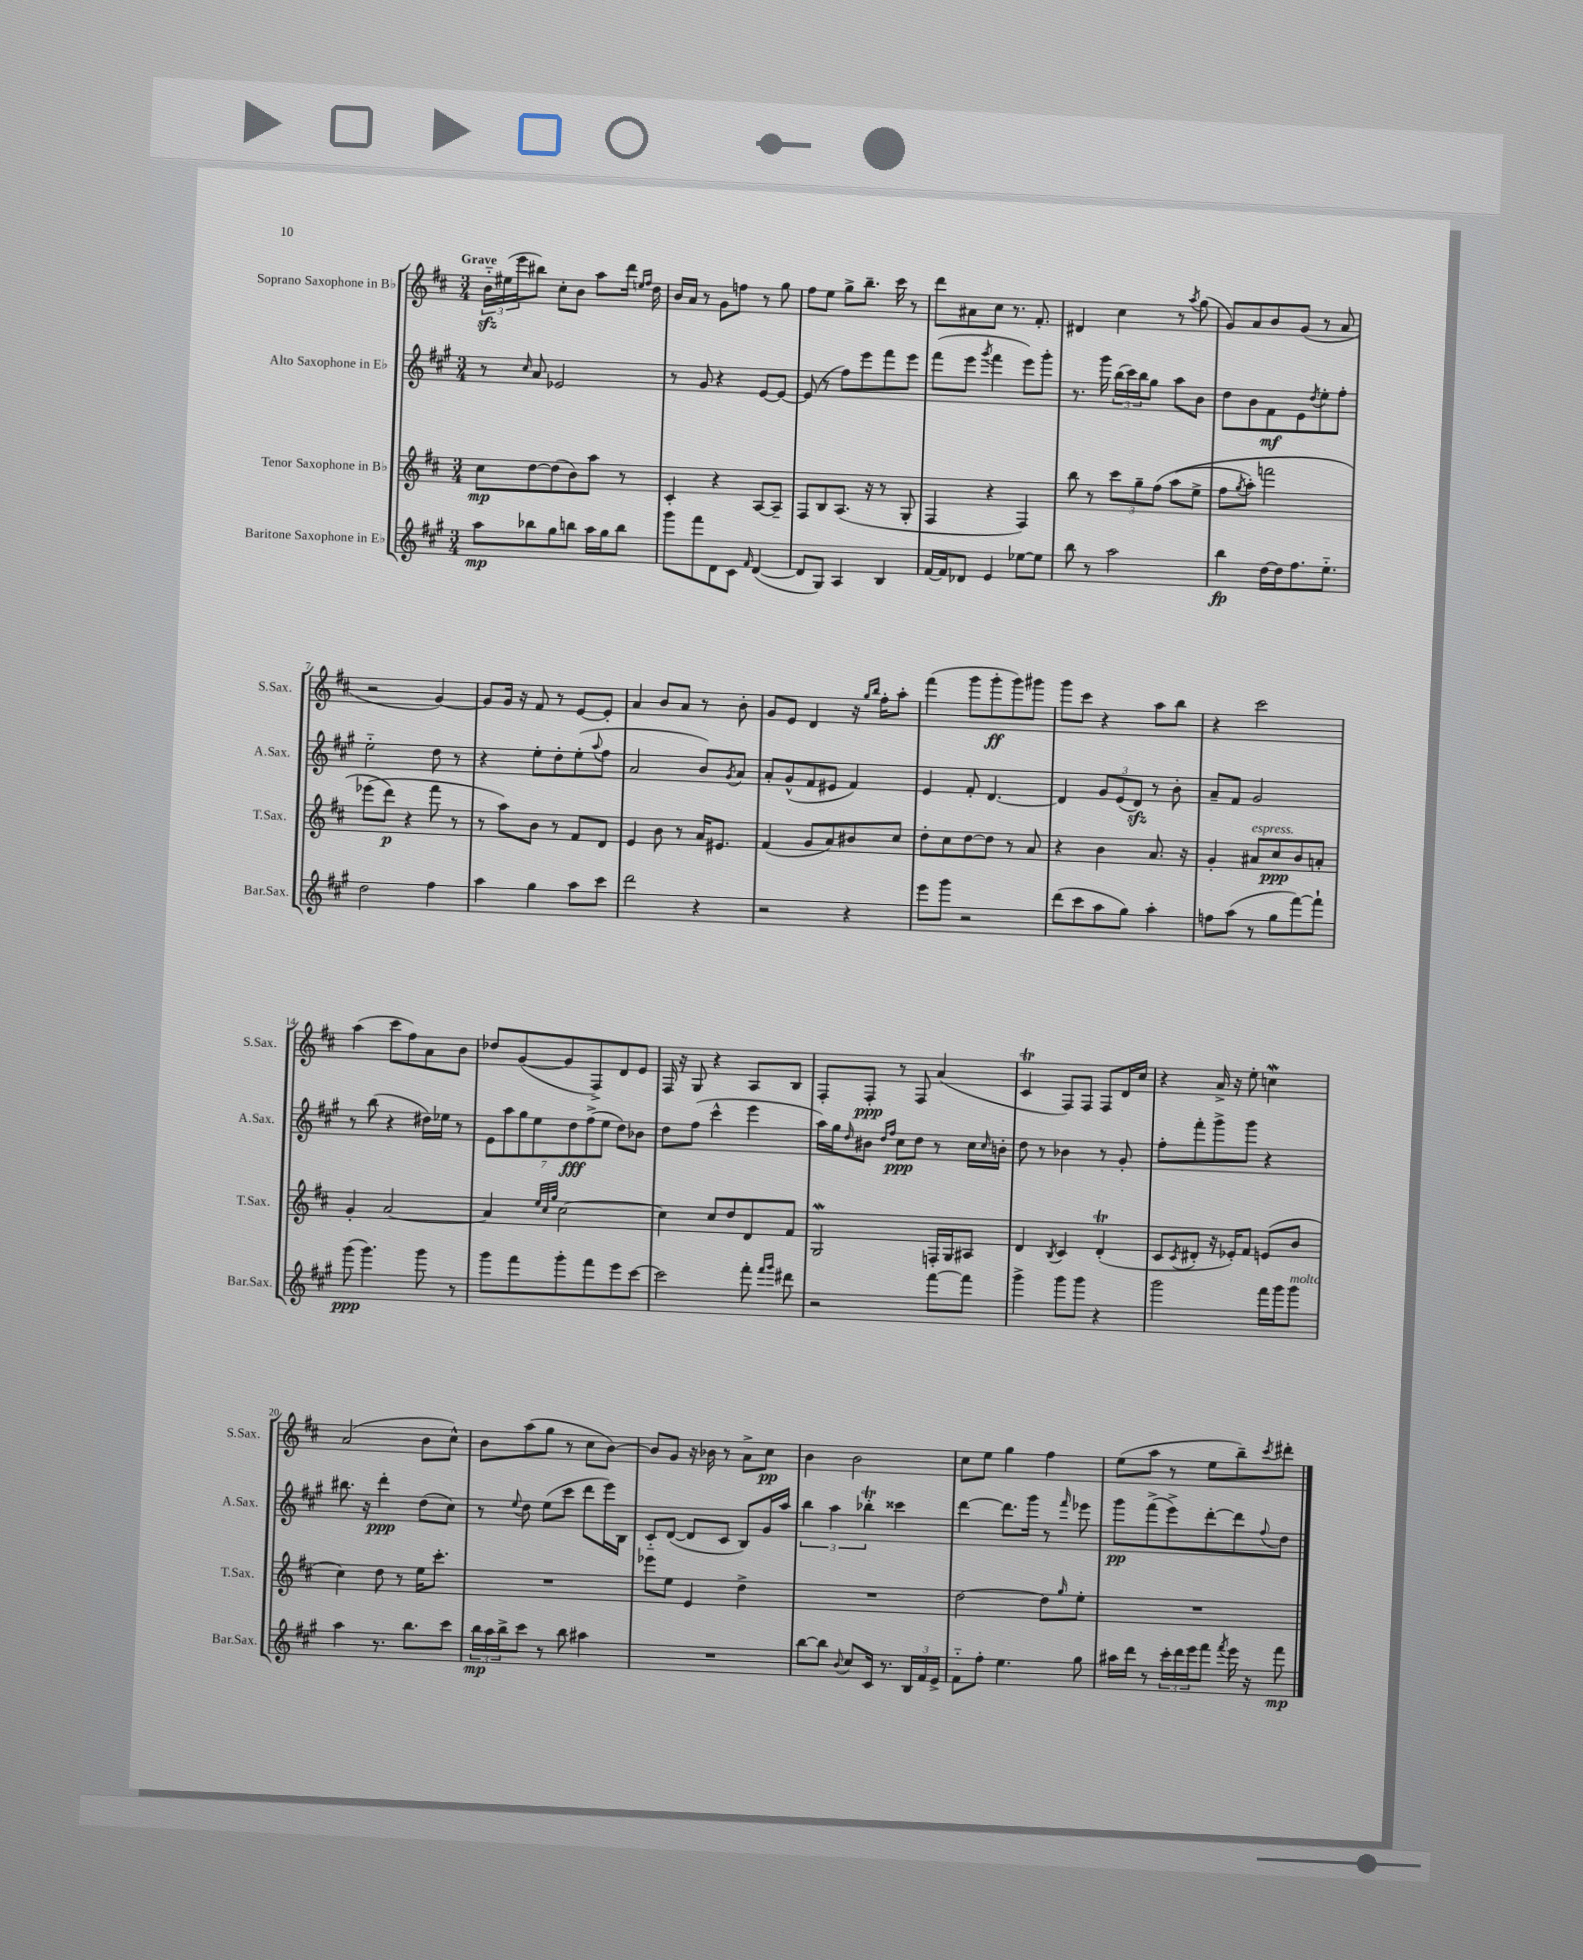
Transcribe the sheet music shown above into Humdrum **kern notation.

**kern	**kern	**kern	**kern
*staff4	*staff3	*staff2	*staff1
*clefG2	*clefG2	*clefG2	*clefG2
*k[f#c#g#]	*k[f#c#]	*k[f#c#g#]	*k[f#c#]
*M3/4	*M3/4	*M3/4	*M3/4
8aa	8cc#	8r	24b'~
.	.	.	(24ee#
.	.	.	24eee
.	.	16qqcc#	.
8bb-	[8dd	8a	8bb#)
8gg#	(8dd]	2e-	8cc#'
8bb	8b)	.	8b
16aa	8aa	.	8aa
16gg#	.	.	.
8bb	8r	.	16ddd
.	.	.	16qqee
.	.	.	16qqff#
.	.	.	16dd
=	=	=	=
8ggg#	4c#'	8r	16b
.	.	.	16a
8fff#	.	8g#	8r
8d	4r	4r	8g
8c#	.	.	8ff
16qqf#	.	.	.
([4d	[8A	[8e	8r
.	8A~]	8e_	8gg
=	=	=	=
8d]	8F#	(8e]	8ff#
8G#)	8B	8r	8ee
4A	(8.A	8ff#)	8gg^
.	.	8eee	8.bb~
.	16r	.	.
4B	8r	8fff#	.
.	.	.	16ccc#
.	8G'	8eee	8r
=	=	=	=
[16f#	4F#	(8fff#	8ddd
16f#]	.	.	.
8d-	.	8eee	8a#
.	.	8qggg#	.
4e	4r	4fff#	8cc#
.	.	.	8.r
[8ee-	4F#)	8eee)	.
.	.	.	8.f#'
8ee-]	.	8ggg#'	.
=	=	=	=
8bb	8bb	8.r	4d#
8r	8r	.	.
.	.	16ggg#	.
2aa	12ccc#	(24bb	4cc#
.	.	24ccc#)	.
.	12gg~	24bb	.
.	.	8gg#	.
.	&(12ff#	.	.
.	(8aa	8aa	8r
.	.	.	8qaa
.	8ee^	8b	(8gg
=	=	=	=
4bb	8ff#	8dd	8g)
.	8qgg	.	.
.	8aa')	8b	8a
[16dd	2fff	8f#	8b
16dd]	.	.	.
8.ff#	.	8e	(8g
.	.	8qdd	.
.	.	8ee'	8r
8.ee'~	.	.	.
.	.	8ff#'	8a
=	=	=	=
2dd	(8eee-	2ee'~	2r
.	8ddd&)	.	.
.	4r	.	.
4ff#	8fff#	8dd	[4g)
.	8r	8r	.
=	=	=	=
4aa	8r	4r	8g]
.	8aa)	.	16g
.	.	.	16r
4gg#	8b	8ee'	8f#
.	8r	8dd'	8r
8aa	8f#	(8ee'	[8e
.	.	8qqaa	.
8ccc#	8d	8ff#	8e']
=	=	=	=
2ddd	4e	2a	4a
.	8b	.	8b
.	8r	.	8a
4r	16a	8b)	8r
.	8.e#	.	.
.	.	8qg#	.
.	.	8a	8b'
=	=	=	=
2r	(4f#	8a'	8g
.	.	(8g#^^	8e
.	8g	8f#	4d
.	8a)	8e#	.
4r	8b#	4f#)	16r
.	.	.	16qqgg
.	.	.	16qqbb
.	.	.	16ff#'
.	8cc#	.	8aa'
=	=	=	=
8eee	8dd'	4e	(4fff#
8ggg#	8cc#	.	.
2r	[8dd	8f#'	8ggg
.	8dd]	[4.d	8ggg'
.	8r	.	8ggg)
.	8a	.	8ggg#
=	=	=	=
(8ddd	4r	4d]	8ggg
8ccc#	.	.	8ccc#
8aa	4b	12g#	4r
.	.	(12e	.
8gg#)	.	.	.
.	.	12d)	.
4aa'	8.a	8r	8aa
.	.	8b'	8bb
.	16r	.	.
=	=	=	=
8ff	4g'	8a~	4r
(8aa	.	8f#	.
8r	8a#	2g#	2ccc#
8gg#	8cc#	.	.
[8fff#)	8b	.	.
8fff#`]	8a'	.	.
=	=	=	=
(8ggg#	4g'	8r	(4aa
4.ggg#)	.	(8bb	.
.	[2a	4r	8ccc#
.	.	.	8ff#)
8ggg#	.	16dd#)	8a
.	.	16ee-	.
8r	.	8r	8b
=	=	=	=
8ggg#	4a]	14e	8dd-
.	.	14aa	.
8fff#	.	.	([8g
.	.	14gg#	.
.	.	14ee	.
.	32qqee	.	.
.	32qqcc#	.	.
.	32qqgg	.	.
8ggg#'	[2cc#	.	8g]
.	.	14dd	.
.	.	(14ff#^	.
8fff#	.	.	8F#^)
.	.	14ee	.
8eee	.	8dd)	8d
[8ccc#	.	8b-	8e
=	=	=	=
2ccc#]	4cc#]	8dd	16F#
.	.	.	16r
.	.	(8ff#	8G
.	8cc#	4ccc#^^	4r
.	8dd	.	.
8fff#'	8d	4eee	8A
16qqfff#	.	.	.
16qqggg#	.	.	.
8ddd#	8f#	.	8B
=	=	=	=
2r	2G	16aa)	8F#'
.	.	16gg#	.
.	.	16qqdd	.
.	.	8b#	8F#'
.	.	16qqdd	.
.	.	16qqff#	.
.	.	8cc#	8r
.	.	8dd	8F#
[8fff#	16F'	8r	(4a
.	16G	.	.
8fff#]	8A#	16cc#	.
.	.	16qqcc#	.
.	.	16b'	.
=	=	=	=
4ggg#^	4d	8dd	4c#
.	.	8r	.
.	8qB	.	.
8ggg#	4c#	4b-	8F#)
8ggg#	.	.	8F#
4r	(4d'	8r	8F#
.	.	8g#'	16d
.	.	.	16cc#
=	=	=	=
2ggg#	8c#	8ff#'	4r
.	8qc#	.	.
.	8d#'	8fff#'	.
.	16r	8ggg#^	16a^
.	16e-')	.	16r
.	8f#	8ggg#	8ee'
16fff#	(8e	4r	4cc
16ggg#	.	.	.
8ggg#	8b	.	.
=	=	=	=
4aa	4cc#)	8.bb#	(2a
.	.	16r	.
8.r	8dd	4ddd'	.
.	8r	.	.
8.bb	.	.	.
.	16ee	(8dd	8b
.	8.ccc#'	.	.
8ccc#	.	8cc#)	8cc#^^)
=	=	=	=
24bb	2.r	8r	8b
24aa	.	.	.
24bb^	.	.	.
.	.	8qqee	.
8ccc#	.	8dd	(8aa
8r	.	(8ee	8gg
8bb	.	8ccc#	8r
4aa#	.	8ddd	8cc#
.	.	16eee)	[8b)
.	.	16B	.
=	=	=	=
2.r	8eee-	8c#'~	8b]
.	8ee	([8d	8g
.	4e	8d]	16r
.	.	.	16b-
.	.	8c#	8r
.	4dd^	8B)	8a^
.	.	16g#	8cc#
.	.	16aa	.
=	=	=	=
[8bb	2.r	6bb	4b
8bb]	.	.	.
.	.	6aa	.
8qqb	.	.	.
8cc#	.	.	2b
.	.	6bb-'	.
16c#	.	.	.
8.r	.	.	.
.	.	4ccc##	.
24B	.	.	.
24f#	.	.	.
24e^	.	.	.
=	=	=	=
8f#'~	[2dd	[4ddd	8cc#
8ff#'	.	.	8ee
4.ee	.	8.ddd]	4gg
.	.	16ggg#	.
.	8dd]	8r	4ff#
.	16qqgg	16qqfff#	.
8gg#	8ee'	8eee-	.
=	=	=	=
16aa#	2.r	8ggg#	(8ee
16ddd	.	.	.
8r	.	(8fff#^	8aa
24ccc#'	.	8eee^)	8r
24ddd	.	.	.
24eee	.	.	.
8fff#	.	[8ddd'	8ee
8qfff#	.	.	.
16eee	.	8ddd]	8bb~)
16r	.	.	.
.	.	8qqff#	8qccc#
8fff#	.	8dd	8ddd#'
==	==	==	==
*-	*-	*-	*-
